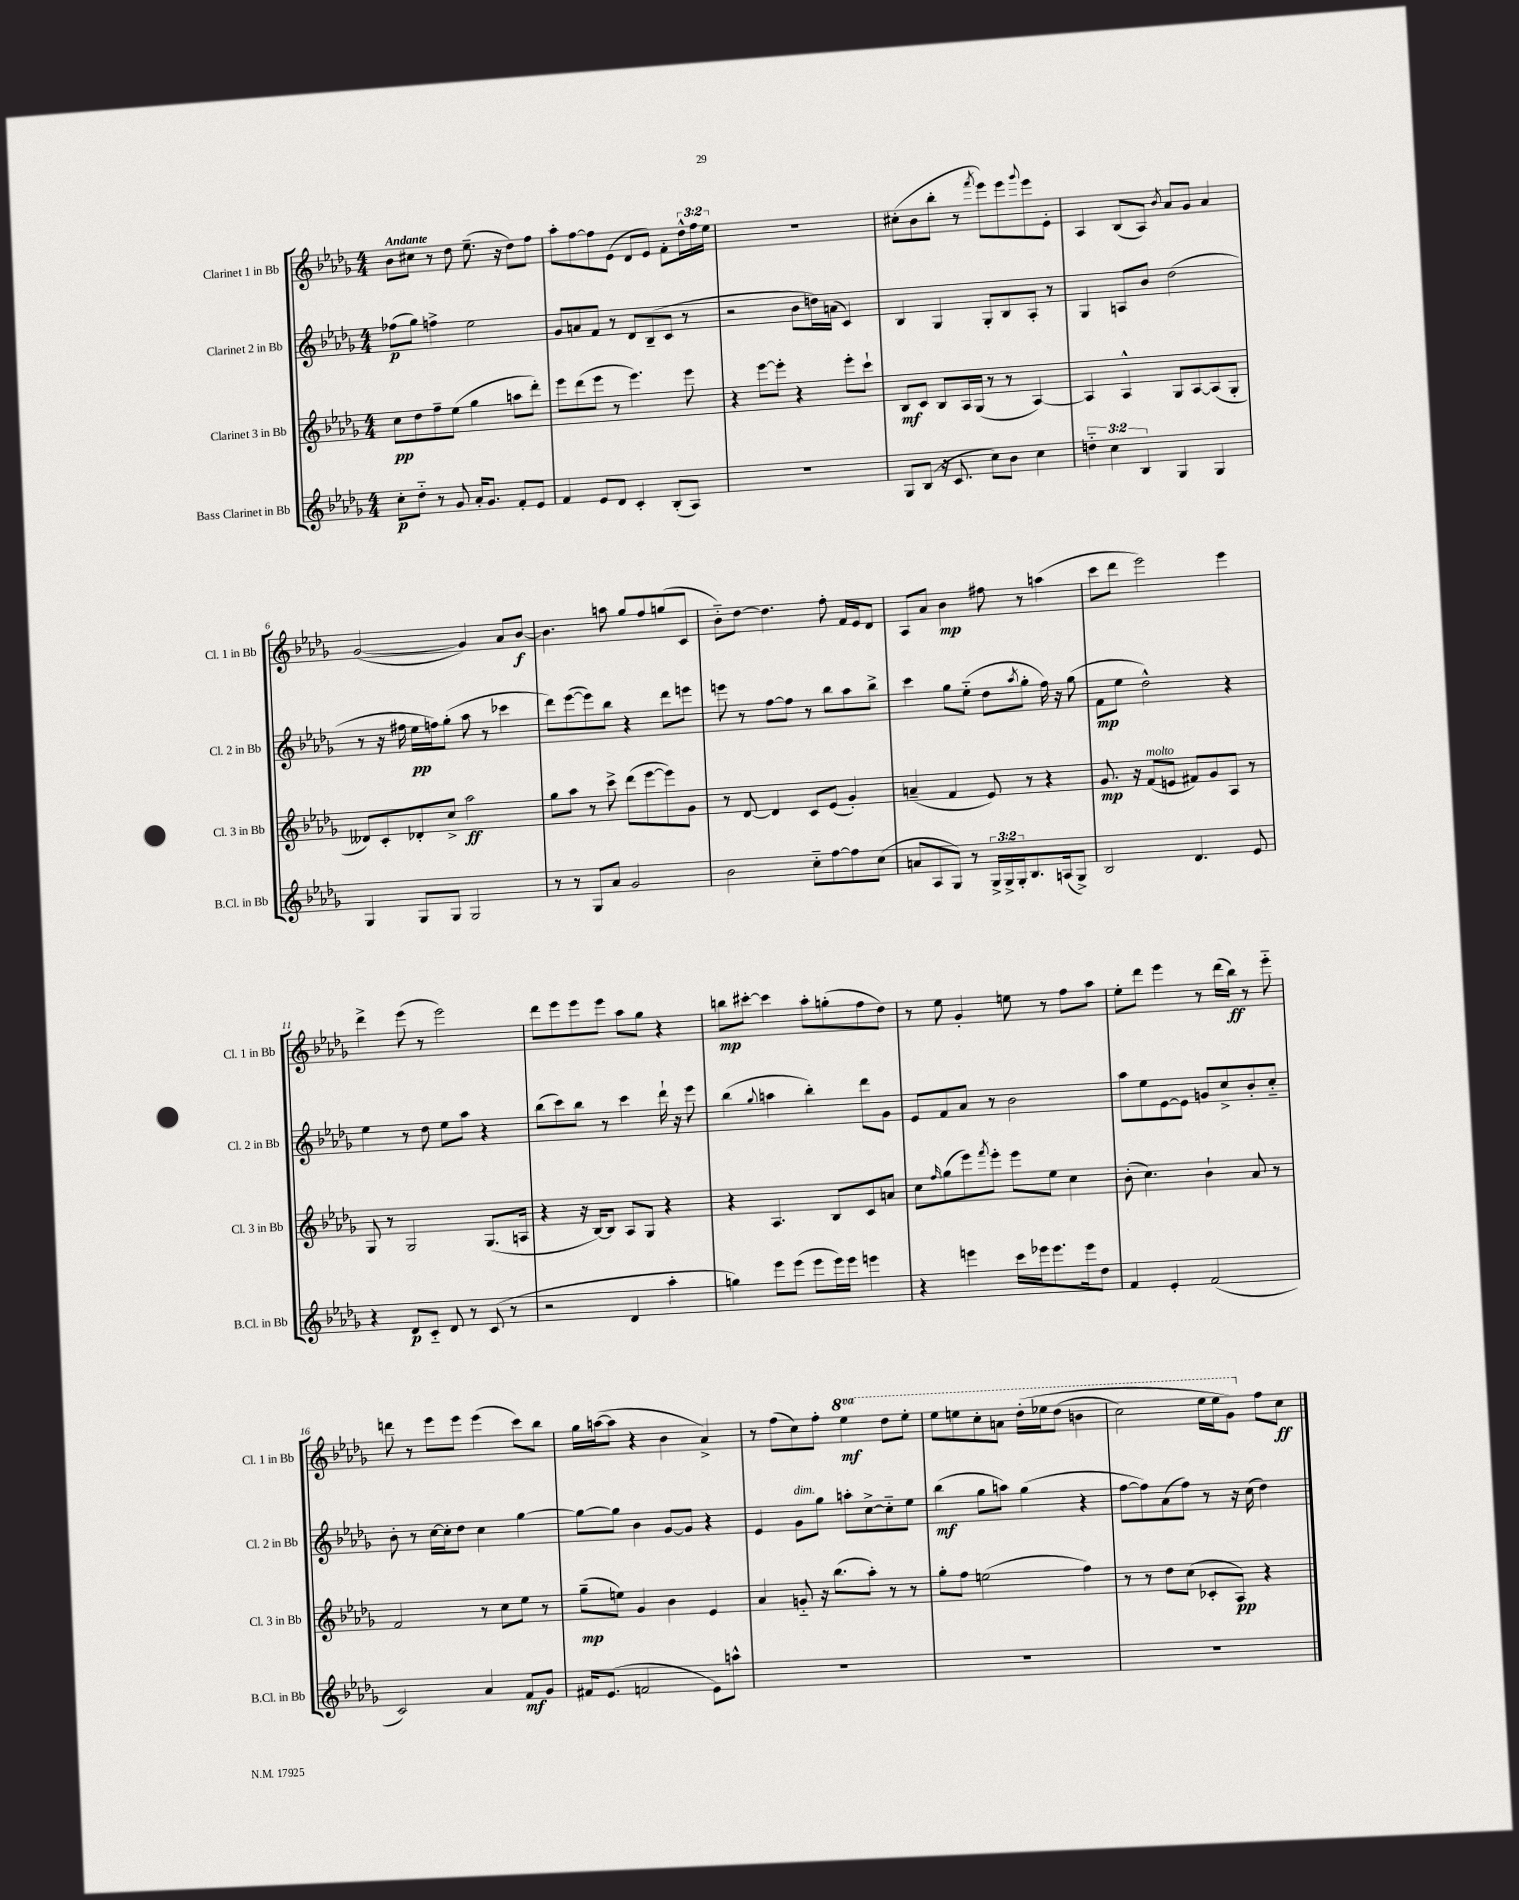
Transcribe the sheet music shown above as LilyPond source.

<<
\new StaffGroup <<
\new Staff = "s0" \with { instrumentName = "Clarinet 1 in Bb" shortInstrumentName = "Cl. 1 in Bb" } {
    \clef treble \key des \major \numericTimeSignature \time 4/4 \override Staff.TupletNumber.text = #tuplet-number::calc-fraction-text \set Staff.ottavationMarkups = #ottavation-simple-ordinals \tempo "Andante"
    bes'8 cis''8 r8 des''8 ees''8.--( r16 des''8) f''8 |
    aes''8-. f''8~ f''8 ees'8( des'8 ees'8) f'8-. \tuplet 3/2 { des''16-^ f''16 ees''16 } |
    R1 |
    cis''8-.( bes'8 bes''8-. r8 \acciaccatura { f'''8 } ees'''8) ees'''8 \appoggiatura { ges'''8 } ees'''8 ees'8-. |
    aes4 bes8( aes8) \acciaccatura { bes'8 } aes'8 ges'8 aes'4 |
    ges'2~( ges'4) aes'8 bes'8~\f |
    bes'4. a''8 ges''8 f''8 g''8( c'8 |
    bes'8-_) des''8~ des''4. f''8-. f'16 ees'16 des'8 |
    aes8 aes'8 bes'4\mp fis''8 r8 a''4( |
    c'''8 des'''8 ees'''2) ees'''4 |
    des'''4-> ees'''8( r8 ees'''2) |
    des'''8 ees'''8 ees'''8 ees'''8 aes''8 ges''8 r4 |
    b''8\mp cis'''8~-. cis'''4 aes''8-. g''8-.( f''8 des''8) |
    r8 ees''8 ges'4-. e''8 r8 f''8 aes''8 |
    ees''8-. des'''8 ees'''4 r8 des'''16( bes''16\ff) r8 ees'''8-_ |
    d'''8 r8 ees'''8 ees'''8 ees'''4( c'''8) bes''8 |
    ges''16 a''16~( a''8 r4 bes'4 aes'4->) |
    r8 f''8( c''8) f''8-. \ottava #1 ees'''4\mf des'''8 ees'''8-. |
    ees'''8 e'''8 c'''8-. a''8 des'''16-.\( ees'''16 des'''8( b''4 |
    c'''2) ees'''16 ees'''16 ges''8\) \ottava #0 f''8 c''8\ff \bar "|." |
}
\new Staff = "s1" \with { instrumentName = "Clarinet 2 in Bb" shortInstrumentName = "Cl. 2 in Bb" } {
    \clef treble \key des \major \numericTimeSignature \time 4/4
    fes''8\p( ges''8) f''4-> ees''2 |
    ges'8 a'8 f'8 r8 des'8 bes8--( c'8 r8 |
    r2 bes'8 d''16) a'16( c'4) |
    bes4 ges4 ges8-. bes8 aes8-. r8 |
    ges4 a8 bes'8 des''2( |
    r8 r16 fis''16 ees''16\pp f''16) ges''8-.( aes''8 r8 ces'''4 |
    des'''8) ees'''8~( ees'''8) bes''8 r4 des'''8 e'''8 |
    e'''8 r8 f''8~ f''8 r8 bes''8 aes''8 bes''8-> |
    c'''4 ges''8 ees''8-_( des''8 \acciaccatura { aes''8 } ges''8-. f''16) r16 ges''8( |
    f'8\mp ees''8 des''2-^) r4 |
    ees''4 r8 des''8 ees''8 aes''8 r4 |
    bes''8( c'''8) bes''8 r8 c'''4 des'''16-! r16 ees'''8 |
    bes''4( \appoggiatura { ges''8 } a''4 bes''4-.) des'''8 ges'8 |
    ees'8 f'8 aes'8 r8 bes'2 |
    aes''8 ees''8 ees'8~ ees'8 g'8 c''8-> bes'8-. c''8-_ |
    bes'8-. r8 c''16~ c''16-. des''8 c''4 ges''4~ |
    ges''8~ ges''8 bes'4 ges'8~ ges'8 r4 |
    ees'4 ges'8^\markup { \italic "dim." } ges''8 a''8-. c''8~-> c''8-_ ees''8 |
    bes''4\mf( ges''8 a''8) ges''4( r4 |
    f''8~ f''8) aes'8( f''8) r8 r16 c''16( des''4) \bar "|." |
}
\new Staff = "s2" \with { instrumentName = "Clarinet 3 in Bb" shortInstrumentName = "Cl. 3 in Bb" } {
    \clef treble \key des \major \numericTimeSignature \time 4/4
    c''8\pp des''8 f''8-- ees''8( ges''4 a''8 des'''8-.) |
    ees'''8 des'''8( ees'''8 r8 ees'''4.) ees'''8 |
    r4 ees'''8~ ees'''8-. r4 ees'''8-. c'''8-! |
    bes8\mf c'8 bes8 aes16 ges16( r8 r8 aes4~) |
    aes4 aes4-^ ges8 aes8~ aes8( ges8-. |
    deses'8) c'8-. des'8-. c''8-> aes''2\ff |
    ges''8 aes''8 r8 c'''8-> des'''8( ees'''8~ ees'''8) ges'8 |
    r8 des'8~ des'4 c'8 ees'8( ges'4-.) |
    a'4--( f'4 ees'8) r8 r4 |
    ges'8.\mp r16 f'8^\markup { \italic "molto" }( e'8 fis'8) ges'8 aes8 r8 |
    ges8 r8 ges2 ges8.( a16 |
    r4 r16 bes16~) bes8 aes8 ges8 r4 |
    r4 aes4. bes8 c'8 a'8 |
    c''8 \grace { f''16 } ges''8( ees'''8) \acciaccatura { f'''8 } ees'''8-. ees'''8 ees''8 c''4 |
    bes'8-.( c''4.) bes'4-! aes'8 r8 |
    f'2 r8 c''8 ees''8 r8 |
    ges''8--\mp( e''8) ges'4 bes'4 ees'4 |
    aes'4 g'8-_ r16 bes''8.( aes''8-.) r8 r8 |
    ges''8-. f''8 e''2( f''4) |
    r8 r8 des''8 c''8( ces'8-. aes8\pp) r4 \bar "|." |
}
\new Staff = "s3" \with { instrumentName = "Bass Clarinet in Bb" shortInstrumentName = "B.Cl. in Bb" } {
    \clef treble \key des \major \numericTimeSignature \time 4/4 \override Staff.TupletNumber.text = #tuplet-number::calc-fraction-text
    c''8-.\p des''8-_ r8 ges'8 aes'16-. ges'8. f'8-. ees'8 |
    f'4 ees'8 des'8 c'4-. bes8-.( aes8) |
    R1 |
    ges8 bes8( r16 c'8. c''8) bes'8 c''4 |
    \tuplet 3/2 { d''4-_ c''4 bes4 } ges4 ges4 |
    ges4 ges8 ges8 ges2 |
    r8 r8 ges8 aes'8 ges'2 |
    bes'2 c''8-_ f''8~ f''8 c''8( |
    a'8 aes8 ges8) r8 \tuplet 3/2 { ges16-> ges16-> ges16-. } bes8. a16( ges8->) |
    bes2 des'4. ees'8 |
    r4 des'8\p c'8-_ des'8 r8 c'8( r8 |
    r2 des'4 aes''4-. |
    g''4) ees'''8 ees'''8( ees'''8 ees'''16) ees'''16 e'''4 |
    r4 e'''4 c'''16 ees'''16 ees'''8. ees'''16 des''8 |
    f'4 ees'4-. f'2( |
    c'2) aes'4 f'8\mf ges'8 |
    fis'16 ees'8.( f'2 ees'8) a''8-^ |
    R1 |
    R1 |
    R1 \bar "|." |
}
>>
>>
